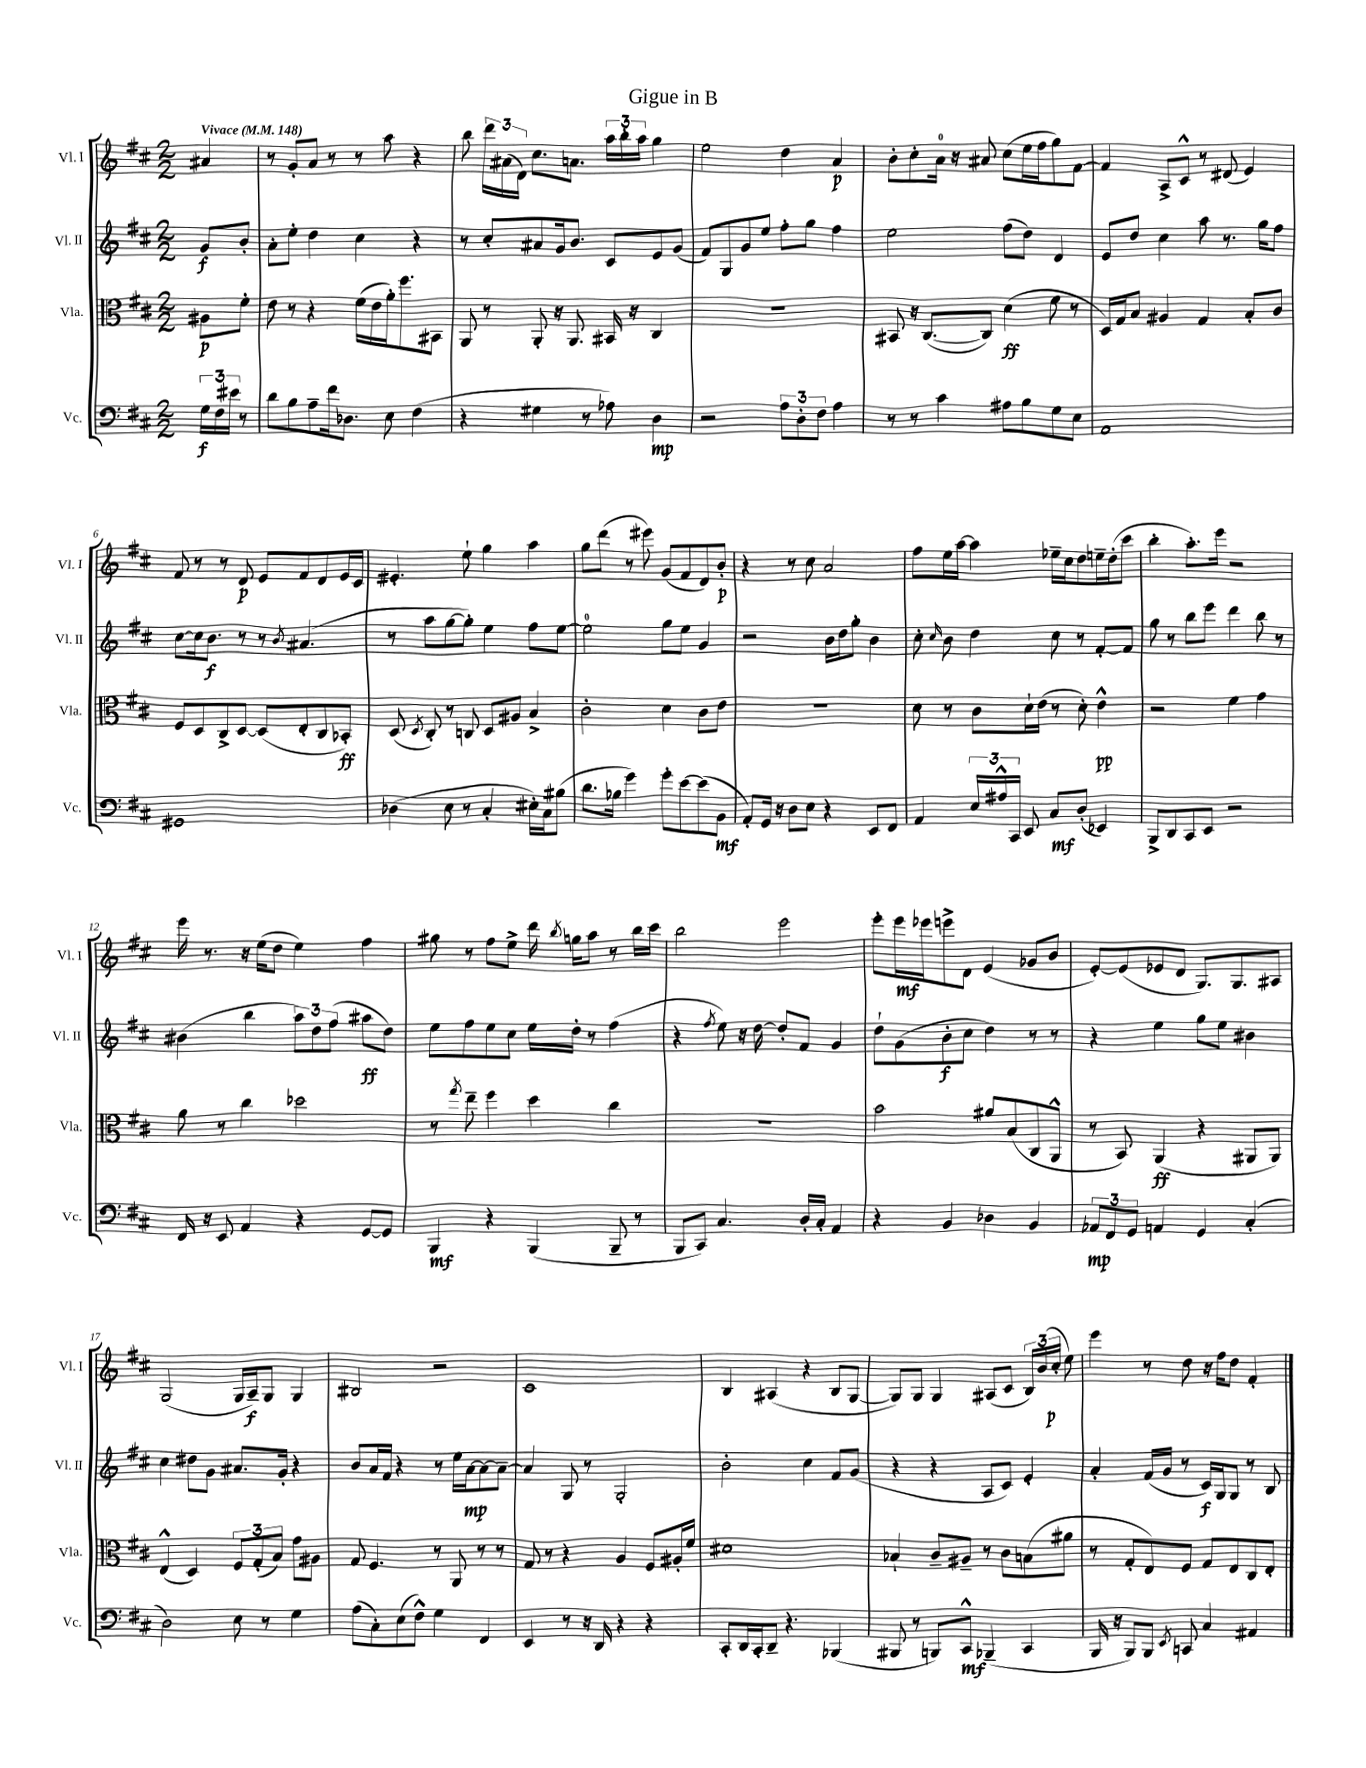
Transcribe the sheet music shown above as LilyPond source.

\header { title = "Gigue in B" }
<<
\new StaffGroup <<
\new Staff = "s0" \with { instrumentName = "Vl. I" shortInstrumentName = "Vl. I" } {
    \clef treble \key d \major \numericTimeSignature \time 2/2 \partial 4 \tempo "Vivace" 4 = 148
    \autoBeamOff ais'4 |
    r8 g'8[-. a'8] r8 r8 a''8 r4 |
    b''8 \tuplet 3/2 { d'''16[ ais'16( d'16]) } cis''8.[ a'8.] \tuplet 3/2 { a''16[ b''16-. a''16] } g''4 |
    e''2 d''4 a'4\p |
    b'8[-. cis''8-. a'16]-0 r16 ais'8 cis''8[( e''16 fis''16 g''8) fis'8]~ |
    fis'4 a8[-> cis'8]-^ r8 dis'8( e'4) |
    fis'8 r8 r8 d'8\p e'8[ fis'8 d'8 e'16 cis'16] |
    eis'4.-. e''8-! g''4 a''4 |
    g''8[ d'''8]( r8 eis'''8) g'8[( fis'8 d'8) b'8]-.\p |
    r4 r8 cis''8 a'2 |
    fis''8[ e''16 a''16]~ a''4 ees''16[-- cis''16 d''8 e''16-- d''16-.( cis'''8] |
    b''4-. a''8.[-.) e'''16] r2 |
    e'''16 r8. r16 e''16[( d''8] e''4) fis''4 |
    gis''8 r8 fis''8[ e''8]-> d'''16 \acciaccatura { b''8 } g''16[ a''8] r8 b''16[ cis'''16] |
    b''2 e'''2 |
    e'''8[-. e'''16\mf ees'''16 e'''8-> d'8] e'4( ges'8[ b'8] |
    e'8[~-.) e'8( ees'8 d'8] g8.[) g8. ais8] |
    g2( g16[ a16--\f) g8] g4 |
    bis2 r2 |
    cis'1 |
    b4 ais4( r4 b8[ g8]~ |
    g8[) g8] g4 ais8[( cis'8] \tuplet 3/2 { b16[) b'16( cis''16]-.\p } e''8) |
    e'''4 r8 d''8 r16 fis''16[ d''8] fis'4-. \bar "|." |
}
\new Staff = "s1" \with { instrumentName = "Vl. II" shortInstrumentName = "Vl. II" } {
    \clef treble \key d \major \numericTimeSignature \time 2/2 \partial 4
    \autoBeamOff g'8[\f b'8]-. |
    a'8[-. e''8]-. d''4 cis''4 r4 |
    r8 cis''8[-. ais'8 g'16 b'8.] cis'8[ e'8 g'8]( |
    fis'8[) g8 g'8 e''8] fis''8[-. g''8] fis''4 |
    e''2 fis''8[( d''8]) d'4 |
    e'8[ d''8] cis''4 a''8 r8. g''16[ fis''8] |
    cis''8[~ cis''16 b'8.]\f r8 r8 \acciaccatura { b'8 } ais'4.( |
    r8 a''8[ g''8~ g''8]-.) e''4 fis''8[ e''8]~ |
    e''2-0 g''8[ e''8] g'4 |
    r2 b'16[ d''16 g''8]-. b'4 |
    cis''8-. \grace { cis''16 } b'8 d''4 cis''8 r8 fis'8[~-. fis'8] |
    g''8 r8 b''8[ e'''8] d'''4 b''8 r8 |
    bis'4( b''4 \tuplet 3/2 { a''8[) d''8 fis''8]( } ais''8[\ff d''8]) |
    e''8[ fis''8 e''8 cis''8] e''16[ d''16]-. r8 fis''4( |
    r4 \acciaccatura { fis''8 } e''8) r16 d''16~ d''8[-. fis'8] g'4 |
    d''8[-! g'8( b'8-.\f cis''8] d''4) r8 r8 |
    r4 e''4 g''8[ e''8] bis'4 |
    cis''4 dis''8[ g'8] ais'8.[ g'16]-. r4 |
    b'8[ a'16 fis'16] r4 r8 e''16[ a'16~\mp a'8~ a'8]~-- |
    a'4 g8 r8 g2-. |
    b'2-. cis''4 fis'8[ g'8]( |
    r4 r4 a8[ cis'8]) e'4-. |
    a'4-. fis'16[( g'16] r8 cis'16[\f) g16 g8] r8 b8 \bar "|." |
}
\new Staff = "s2" \with { instrumentName = "Vla." shortInstrumentName = "Vla." } {
    \clef alto \key d \major \numericTimeSignature \time 2/2 \partial 4
    \autoBeamOff ais8[\p fis'8]-. |
    e'8 r8 r4 fis'16[( e'16 a'16-.) fis''8. bis,8] |
    a,8 r8 a,8-. r16 a,8. bis,16 r16 cis4 |
    r1 |
    bis,8 r16 cis8.[~( cis8]) d'4\ff( fis'8 r8 |
    d16[) g16 b8] ais4 g4 b8[-. cis'8] |
    fis8[ d8 cis8-> d8]~ d8[( e8-. cis8 bes,8]-.\ff) |
    d8( \acciaccatura { d8 } cis8-.) r8 c8 d8[ ais8] b4-> |
    cis'2-. d'4 cis'8[ e'8] |
    R1 |
    d'8 r8 cis'8[ d'16-! e'16]( r8 d'8-.) e'4-^\pp |
    r2 fis'4 g'4 |
    a'8 r8 cis''4 des''2 |
    r8 \acciaccatura { g''8 } e''8-- fis''4 d''4 cis''4 |
    R1 |
    b'2 ais'8[ b8( cis8 a,8]-^ |
    r8 b,8) a,4\ff( r4 ais,8[ ais,8]) |
    e4-^( d4) \tuplet 3/2 { fis8[ g8-.( b8]) } g'8[ ais8] |
    g8 fis4. r8 a,8 r8 r8 |
    g8 r8 r4 a4 fis8[ ais16-. fis'16] |
    dis'1 |
    bes4-! cis'8[-- ais8]-- r8 cis'8[ b8( ais'8] |
    r8 g8[-. e8) fis8] g8[ e8 cis8 e8]-. \bar "|." |
}
\new Staff = "s3" \with { instrumentName = "Vc." shortInstrumentName = "Vc." } {
    \clef bass \key d \major \numericTimeSignature \time 2/2 \partial 4
    \autoBeamOff \tuplet 3/2 { g16[\f fis16 eis'16] } r8 |
    d'8[ b8 a8-- fis'16 des8.] e8 fis4( |
    r4 gis4 r8 aes8) d4\mp |
    r2 \tuplet 3/2 { a8[ d8-. fis8] } a4 |
    r8 r8 cis'4 ais8[ b8 g8 e8] |
    a,1 |
    gis,1 |
    des4( e8 r8 cis4-. eis16[-.) cis16 bis8]( |
    d'8.[ bes16] g'4) g'8[-. e'8~ e'8( b,8]\mf |
    a,8[-.) g,16] r16 d8[ e8] r4 e,8[ fis,8] |
    a,4 \tuplet 3/2 { e16[ ais16-^ cis,16] } e,8 cis8[\mf d8]-.( ees,4) |
    b,,8[-> d,8 cis,8 e,8] r2 |
    fis,16 r16 e,8 a,4 r4 g,8[~ g,8] |
    b,,4\mf r4 b,,4( b,,8-- r8 |
    b,,8[ cis,8]) cis4. d16[-. cis16]-. a,4 |
    r4 b,4 des4 b,4 |
    \tuplet 3/2 { aes,8[\mp fis,8 g,8] } a,4 g,4 cis4-.( |
    d2) e8 r8 g4 |
    a8[( cis8-.) e8( fis8]-^) g4 fis,4 |
    e,4 r8 r16 d,16 r4 r4 |
    cis,8[-. d,16 cis,16-. d,8]-- r4. bes,,4( |
    bis,,8 r8 b,,8[) cis,8]-^\mf bes,,4--( cis,4 |
    b,,16 r16 b,,8[) b,,8] \acciaccatura { e,8 } c,8 cis4 ais,4 \bar "|." |
}
>>
>>
